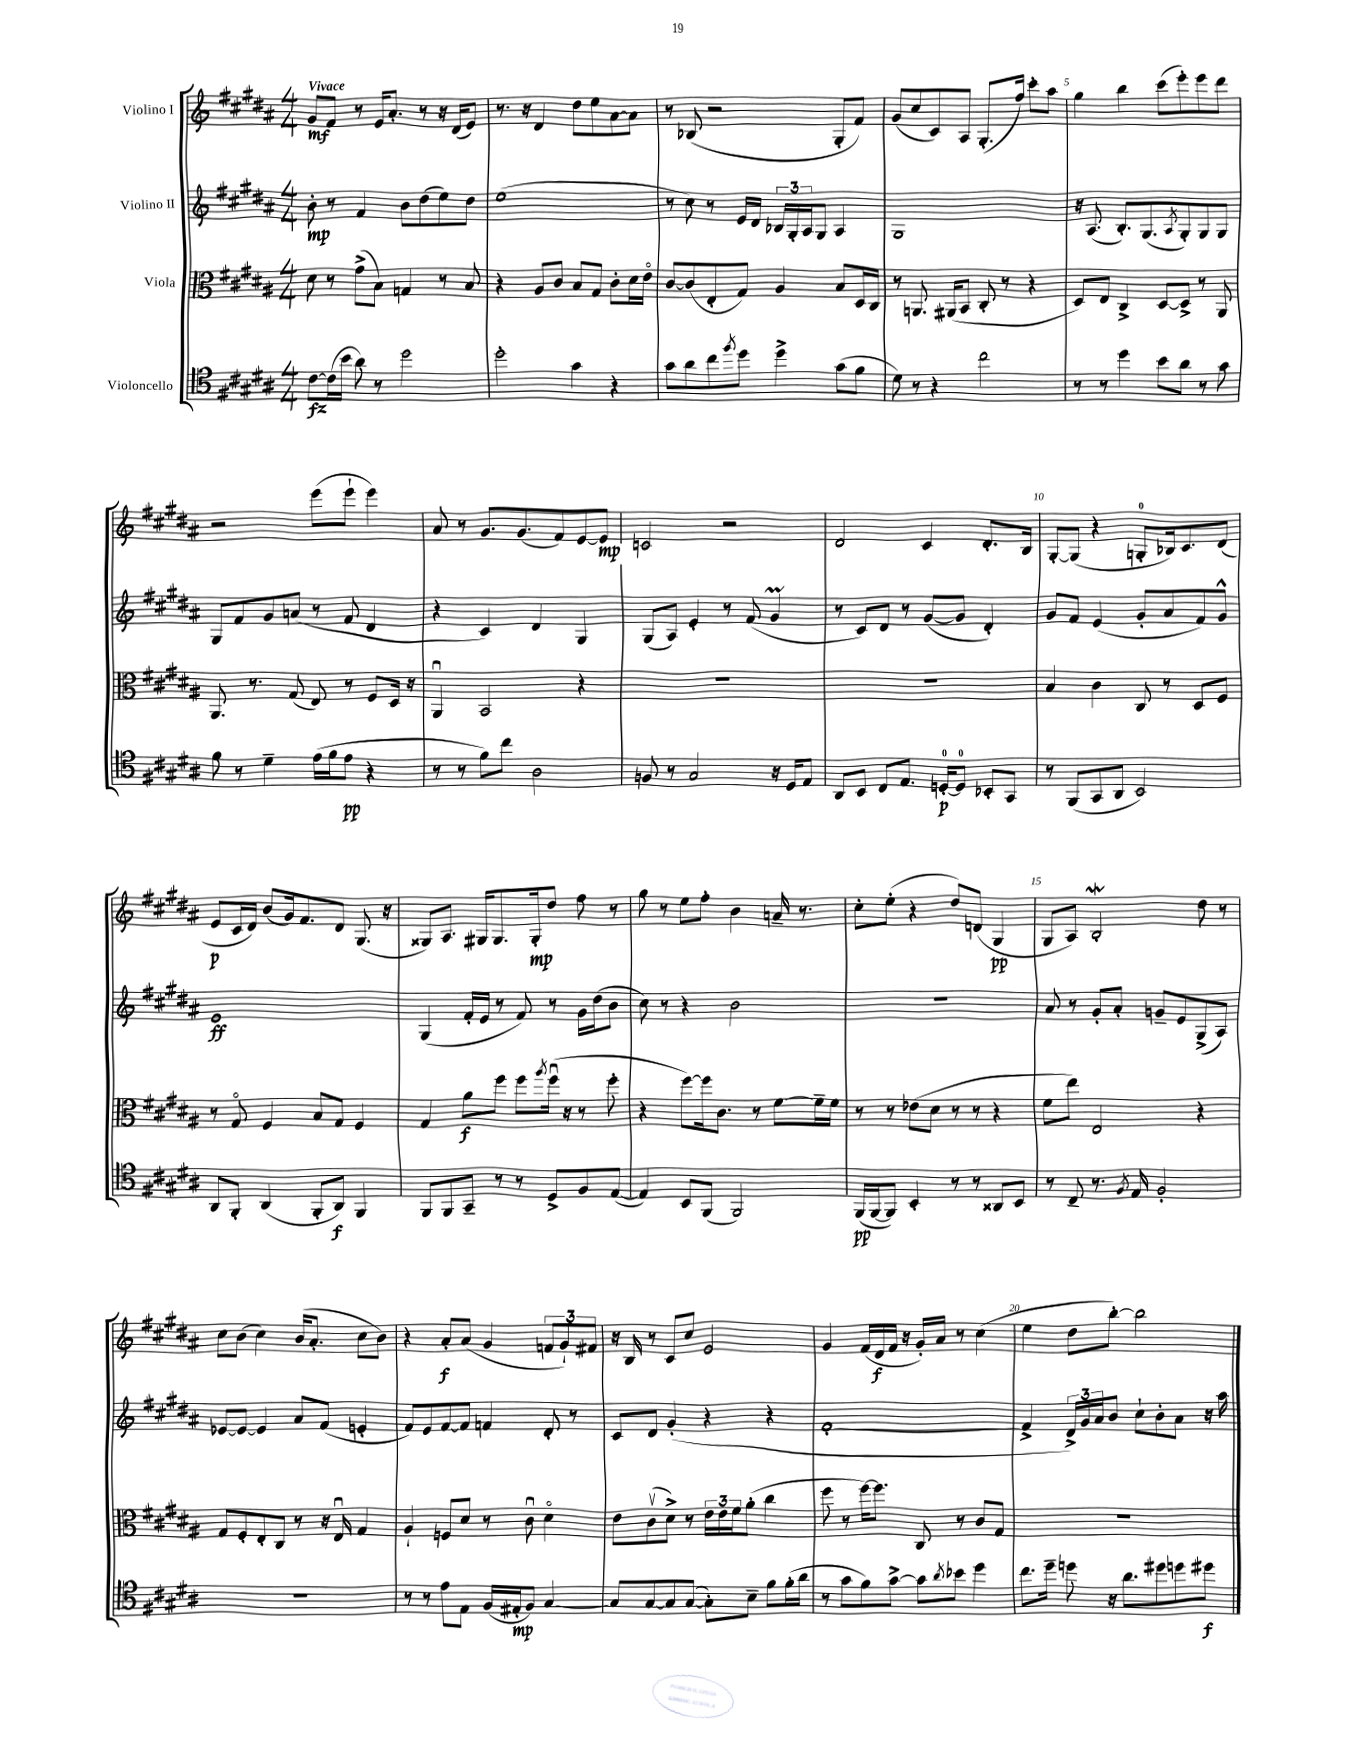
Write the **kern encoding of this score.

**kern	**kern	**kern	**kern
*staff4	*staff3	*staff2	*staff1
*clefC4	*clefC3	*clefG2	*clefG2
*k[f#c#g#d#a#]	*k[f#c#g#d#a#]	*k[f#c#g#d#a#]	*k[f#c#g#d#a#]
*M4/4	*M4/4	*M4/4	*M4/4
[8c#\L	8d#\	8b'\	8g#/L
(16c#\]L	8r	8r	8f#/J
16b\JJ	.	.	.
8a#\)	(8g#^\L	4f#/	8r
8r	8B\J)	.	16e/LK
.	.	.	8.a#'/J
2dd#\	4G/	8b\L	.
.	.	(8dd#\	8r
.	8r	8ee\)	16r
.	.	.	(16d#/LK
.	8B/	8dd#\J	8e/J)
=	=	=	=
2dd#'\	4r	(1ee	8.r
.	.	.	16r
.	8A#/L	.	4d#/
.	8c#/J	.	.
4g#\	8B/L	.	8dd#\L
.	8G#/J	.	8ee\
4r	8c#'\L	.	[8a#\
.	16d#\L	.	8a#\]J
.	16eo\JJ	.	.
=	=	=	=
8g#\L	[8c#/L	8r	8r
8a#\	(8c#/]	8cc#\)	(8B-/
8cc#\	8E'/	8r	2r
8qff#/	.	.	.
8dd#\J	8G#/J)	16e/LL	.
.	.	16d#/JJ	.
4dd#^\	4A#/	24B-/LL	.
.	.	24G#'/	.
.	.	24A#/J	.
.	.	8G#/J	.
(8g#\L	8B/L	4A#/	8G#'/L
8f#\J	16D#/L	.	8f#/J)
.	16C#/JJ	.	.
=	=	=	=
8d#\)	8r	1G#	(8g#/L
8r	8.AA/	.	8cc#/
4r	.	.	8c#/)
.	(16AA#/LK	.	.
.	8BB/J	.	8A#/J
2cc#\	8C#'/	.	(8.G#'/L
.	8r	.	.
.	.	.	16ff#/Jk)
.	4r	.	8ccc#'\L
.	.	.	8aa#\J
=	=	=	=
8r	8D#/L)	16r	4gg#\
.	.	(8.A#/	.
8r	8E/J	.	.
4dd#\	4C#^/	8.B'/L)	4bb\
.	.	(8.G#/	.
8b\L	[8D#/L	.	(8ccc#\L
.	.	8qA#/	.
8a#\J	8D#^/]J	8G#'/)	8eee'\)
8r	8r	8G#/	8eee\
8g#\	8AA#/	8G#/J	8ddd#\J
=	=	=	=
8f#\	8.AA#/	8G#/L	2r
8r	.	8f#/	.
.	8.r	.	.
4d#~\	.	8g#/	.
.	(8G#/	(8a/J	.
(16e\LL	8E/)	8r	(8eee\L
16f#\J	.	.	.
8e\J	8r	8f#/	8eee`\J
4r	8F#/L	4d#/	4eee\)
.	16D#/Jk	.	.
.	16r	.	.
=	=	=	=
8r	4AA#u/	4r	8a#/
8r	.	.	8r
8f#\L)	2BB/	4c#/)	8.g#/L
8cc#\J	.	.	.
.	.	.	(8.g#/
2A#\	.	4d#/	.
.	.	.	8f#/)
.	4r	4G#/	[8e/
.	.	.	8e/]J
=	=	=	=
8F/	1r	(8G#/L	2c/
8r	.	8A#/J)	.
2G#/	.	4e'/	.
.	.	8r	2r
.	.	(8f#/	.
16r	.	4g#/	.
16D#/LK	.	.	.
8E/J	.	.	.
=	=	=	=
8AA#/L	1r	8r	2d#/
8BB/J	.	8c#/L)	.
8C#/L	.	8d#/J	.
8.E/J	.	8r	.
.	.	([8g#/L	4c#/
[16D'/LK	.	.	.
8D/]J	.	8g#/]J	.
8BB-'/L	.	4d#'/)	8.d#'/L
8GG#/J	.	.	.
.	.	.	16B/Jk
=	=	=	=
8r	4B/	8g#/L	[8G#'/L
(8FF#/L	.	8f#/J	(8G#/]J
8GG#/	4c#\	(4e/	4r
8AA#/J	.	.	.
2BB/)	8C#/	8g#'/L	8G'/L
.	8r	8a#/	16B-/k)
.	.	.	8.c#/
.	8D#/L	8f#/)	.
.	8F#/J	8g#^^/J	(8d#/J
=	=	=	=
8AA#/L	8r	1e	8e/L
8FF#'/J	8G#o/	.	16c#/L
.	.	.	16d#/JJ)
(4AA#/	4F#/	.	(8b/L
.	.	.	16g#/k)
.	.	.	8.f#/
8FF#'/L	8B/L	.	.
8AA#/J)	8G#/J	.	8d#/J
4FF#/	4F#/	.	(8.G#/
.	.	.	16r
=	=	=	=
8FF#/L	4G#/	(4G#/	8G##/L)
8FF#/	.	.	8.A#/J
8GG#~/J	8a#\L	16f#'/LL	.
.	.	16e/JJ	16G#/LK
8r	8ff#\J	8r	8.G#/
8r	8ff#\L	8f#/)	.
.	.	.	16G#'/k
.	8qaa#/	.	.
8D#^/L	(16ff#u\Jk	8r	8dd#/J
.	16r	.	.
8F#/	8r	16g#\LL	8ff#\
.	.	(16dd#\J	.
([8E/J	8ff#'\	8b\J	8r
=	=	=	=
4E/])	4r	8cc#\)	8gg#\
.	.	8r	8r
8BB/L	[8ff#\L)	4r	8ee\L
(8FF#/J	16ff#\]k	.	8ff#'\J
.	8.c#\J	.	.
2FF#/)	.	2b\	4b\
.	8r	.	.
.	[8f#\L	.	16a~/
.	.	.	8.r
.	16f#~\]L	.	.
.	16f#\JJ	.	.
=	=	=	=
(16FF#/LL	8r	1r	8cc#'\L
[16FF#/J	.	.	.
8FF#/]J)	8r	.	(8ee'\J
4BB'/	(8e-\L	.	4r
.	8d#\J	.	.
8r	8r	.	8dd#/L)
8r	8r	.	(8d/J
8AA##/L	4r	.	4G#/
8BB/J	.	.	.
=	=	=	=
8r	8f#\L	8a#/	8G#/L
8C#~/	8ee\J)	8r	8A#/J)
8.r	2E/	8g#'/L	2B'/
.	.	8a#'/J	.
8qF#/	.	.	.
16E/	.	.	.
2F#'/	.	8g~/L	.
.	.	8e/	.
.	4r	(8G#^/	8dd#\
.	.	8A#/J)	8r
=	=	=	=
1r	8G#/L	[8e-/L	8cc#\L
.	8F#'/	8e-/_J	(8b\J
.	8E'/	4e-/]	4cc#\)
.	8C#/J	.	.
.	8r	8a#/L	(16b/LK
.	.	.	8.a#'/J
.	16r	(8f#/J	.
.	16Eu/	.	.
.	4G#/	4e'/	8cc#\L
.	.	.	8b\J)
=	=	=	=
8r	4A#`/	8f#/L)	4r
8r	.	8e/	.
8e\L	8F/L	[8f#/	8a#'/L
8E\J	8d#/J	8f#/]J	(8a#/J
(16F#/LL	8r	4f/	4g#/
16E#'/J	.	.	.
8F#/J)	8c#u\	.	.
[4G#/	4d#o\	8d#'/	12f/L
.	.	.	12g#`/)
.	.	8r	.
.	.	.	12f#/J
=	=	=	=
8G#/]L	8e\L	8c#/L	16r
.	.	.	16B/
[8G#/	(8c#v\	8d#/J	8r
8G#/]	8d#^\J)	(4g#'/	8c#/L
([8G#/J	8r	.	8cc#/J
8G#'\]L)	24e\LL	4r	2e/
.	24e\	.	.
.	24f#\J	.	.
8B~\J	(8a#'\J	.	.
8f#\L	4cc#\	4r	.
(16f#'\L	.	.	.
16a#\JJ	.	.	.
=	=	=	=
8r	8ff#\	[1f#'	4g#/
8g#\L	8r	.	.
8f#\)	[16ff#\LK)	.	(16f#/LL
.	8.ff#\]J	.	16d#/
[8g#^\J	.	.	16f#/JJ
.	.	.	16r
8g#\]L	8C#/	.	16g#'/LL)
.	.	.	16a#/JJ
8qa#/	.	.	.
8b-\J	8r	.	8r
4dd#\	8c#/L	.	(4cc#\
.	8G#/J	.	.
=	=	=	=
8.cc#\L	1r	4f#^/]	4ee\
16dd#~\Jk	.	.	.
8dd\	.	24d#^/LL)	8dd#\L
.	.	24g#/	.
.	.	24a#/J	.
16r	.	8b/J	[8bb'\J)
8.a#\L	.	.	.
.	.	8cc#`\L	2bb\]
8dd#\	.	8b'\	.
8dd\	.	8a#\J	.
8dd#\J	.	16r	.
.	.	16aa#\	.
==	==	==	==
*-	*-	*-	*-
